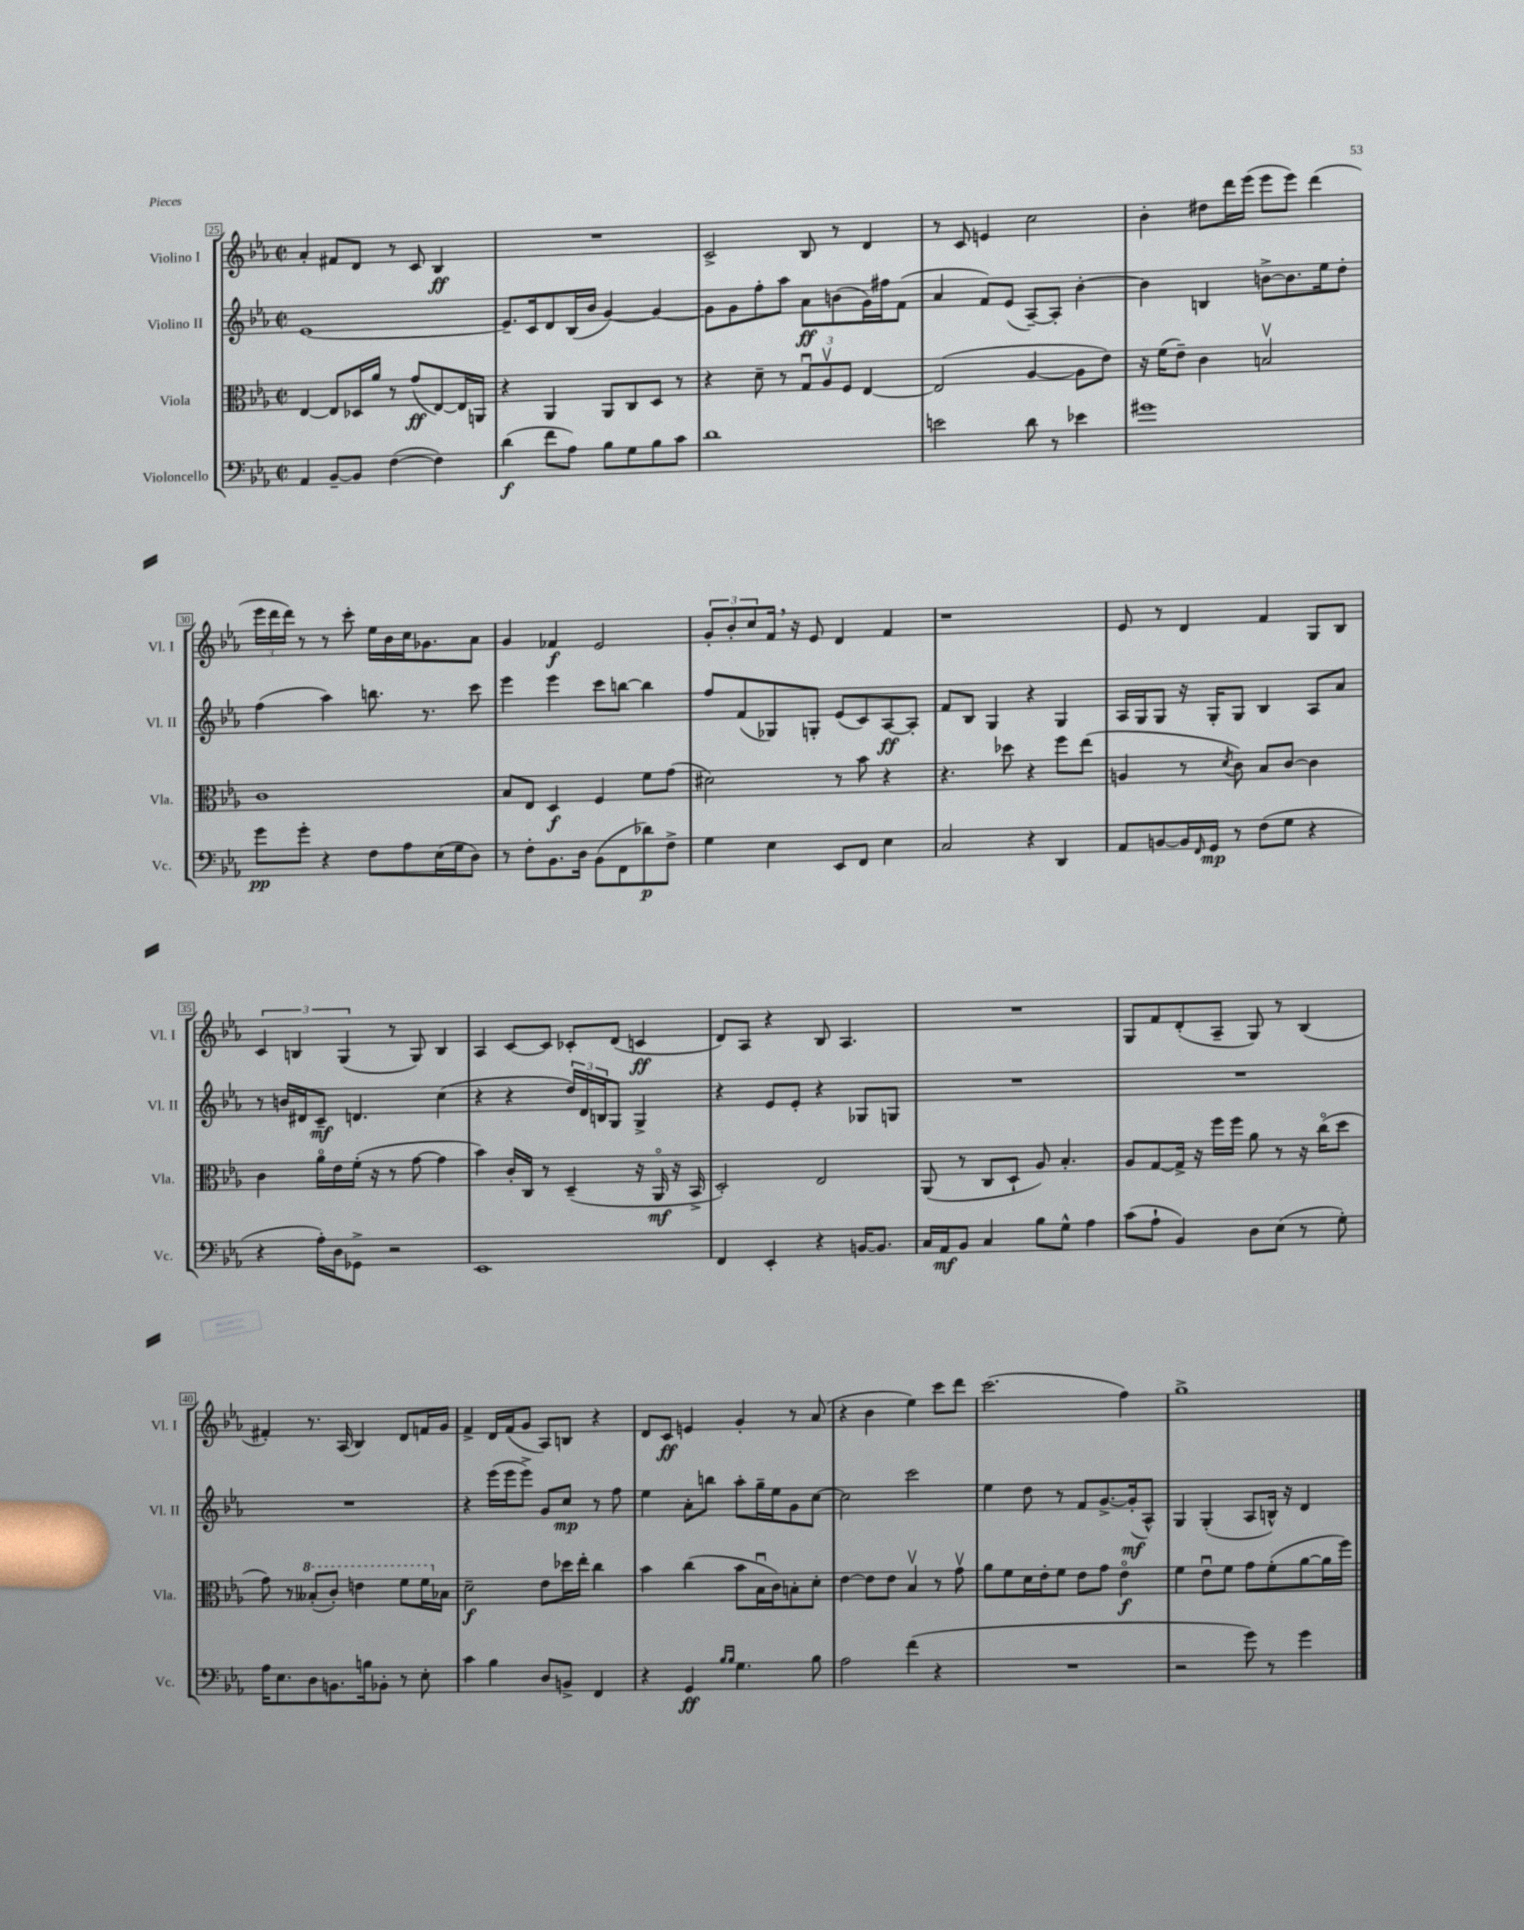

**kern	**kern	**kern	**kern
*staff4	*staff3	*staff2	*staff1
*clefF4	*clefC3	*clefG2	*clefG2
*k[b-e-a-]	*k[b-e-a-]	*k[b-e-a-]	*k[b-e-a-]
*M2/2	*M2/2	*M2/2	*M2/2
*met(c|)	*met(c|)	*met(c|)	*met(c|)
4AA-	[4E-	[1e-	4a-'
[8BB-~	8E-]	.	8f#
8BB-]	16D-	.	8d
.	16a-	.	.
([4F	8r	.	8r
.	(8g	.	8c
4F])	[8E-)	.	4B-
.	16E-]	.	.
.	16AA	.	.
=	=	=	=
(4d	4r	8.e-~]	1r
.	.	16c	.
8f	4AA-	8d	.
8A-)	.	(16B-	.
.	.	16b-	.
8B-	8AA-	[4g)	.
8G	8C	.	.
8B-	8D	4g_	.
8c	8r	.	.
=	=	=	=
1d	4r	8g]	2c^
.	.	8g	.
.	8d~	8ff'	.
.	8r	8aa-	.
.	12Gu	8a-	8B-
.	12A-v	.	.
.	.	(8b	8r
.	12F	.	.
.	[4E-	16g)	4d
.	.	16ff#	.
.	.	(8f	.
=	=	=	=
2e	(2E-]	4a-	8r
.	.	.	8c
.	.	8f)	4e
.	.	(8e-	.
8d	[4A-	[8A-~)	2cc
8r	.	8A-']	.
4e-	8A-]	[4b-'	.
.	8e-)	.	.
=	=	=	=
1g#	16r	4b-]	4b-'
.	(16f	.	.
.	8e-~)	.	.
.	4c	4B	8dd#
.	.	.	16ddd
.	.	.	(16eee-
.	2Bv	[8b^	8eee-
.	.	8.b]	8eee-)
.	.	.	(4ddd
.	.	16ee-	.
.	.	8dd'	.
=	=	=	=
8g	1c	(4ff	24eee-
.	.	.	24ddd
.	.	.	24ddd)
8g'	.	.	8r
4r	.	4aa-)	8r
.	.	.	8ccc'
8F	.	8.bb	16ee-
.	.	.	16b-
8A-	.	.	16cc
.	.	8.r	8.g-
(16E-	.	.	.
16G	.	.	.
8D)	.	8ccc	8a-
=	=	=	=
8r	8B-	4eee-	4g
8F'	8E-	.	.
8.BB-	4D	4eee-	4f-
16D	.	.	.
(8BB-	4F	8ccc	2e-
8FF	.	[8bb	.
8d-)	8f	4bb]	.
8F^	(8g	.	.
=	=	=	=
4G	2d#)	8ff	12g'
.	.	.	12b-'
.	.	(8f	.
.	.	.	12cc
4E-	.	8G-)	16f
.	.	.	16r
.	.	8G'	8e-
8EE-	8r	(8e-	4d
8FF	8b-	8c)	.
4E-	4r	[8A-	4f
.	.	8A-']	.
=	=	=	=
2C	4.r	8f	1r
.	.	8B-	.
.	.	4G	.
.	8dd-	.	.
4r	4r	4r	.
4DD	8ff	4G	.
.	(8ee-	.	.
=	=	=	=
8AA-	4A	16A-	8e-
.	.	16G	.
[8BB	.	8G	8r
16BB]	8r	16r	4d
16qqFF	.	.	.
16GG	.	16G'	.
.	8qd	.	.
8r	8c)	8G	.
(8F	8B-	4B-	4f
8G	[8c	.	.
4r	4c]	8A-	8G
.	.	8a-	8B-
=	=	=	=
4r	4c	8r	6c
.	.	16b	.
.	.	.	6B
.	.	16d#	.
16A-')	16a-o	8c~	.
16D	16e-	.	.
.	.	.	(6G
8GG-^	(16f'	4.d	.
.	16r	.	.
2r	8r	.	8r
.	[8g	.	8G)
.	4g]	(4cc	4B
=	=	=	=
1EE-	4b-)	4r	4A-
.	16c'	4r	[8c
.	16C	.	.
.	8r	.	8c]
.	(4D~	24dd)	8c-'
.	.	24d	.
.	.	24B	.
.	.	8G	(8d
.	16r	4G^	4c
.	16AA-o	.	.
.	16r	.	.
.	16BB-^	.	.
=	=	=	=
4FF	2D')	4r	8d)
.	.	.	8A-
4EE-'	.	8e-	4r
.	.	8e-'	.
4r	2E-	4r	8B-
.	.	.	4.A-
[16BB	.	8G-	.
8.BB]	.	.	.
.	.	8G	.
=	=	=	=
16C	(8AA-	1r	1r
16AA-	.	.	.
8BB-	8r	.	.
4C	8C	.	.
.	8D`	.	.
8B-	8A-)	.	.
8G^^	4.B-'	.	.
4A-	.	.	.
=	=	=	=
(8c	8A-	1r	8G
8A-`	[8G	.	8f
4BB-)	16G^]	.	(8d'
.	16r	.	.
.	16ff	.	8A-~
.	16ff	.	.
8D	8a-	.	8G)
(8E-	8r	.	8r
8r	16r	.	(4B-
.	(16cco	.	.
8G')	8dd	.	.
=	=	=	=
16A-	8g)	1r	4f#')
8.E-	.	.	.
.	8r	.	.
8D	(8b--'	.	8.r
8.BB	8cc')	.	.
.	.	.	(16A-
.	4ee	.	4B-)
16B	.	.	.
8BB-'	.	.	.
8r	8ff	.	8d
8E-'	16ff	.	16f
.	16B-	.	16g
=	=	=	=
4c	2d~	4r	4f^
4B-	.	(16eee-	16d
.	.	16eee-	(16f
.	.	8eee-^)	8g
8D	8e-	8g	8A-)
8BB^	16dd-	8cc	8B
.	16ee-'	.	.
4FF	4cc	8r	4r
.	.	8ff	.
=	=	=	=
4r	4b-	4ee-	8d
.	.	.	8c
4GG	(4cc	8a-'	4e
.	.	8bb	.
16qqB-	.	.	.
16qqB-	.	.	.
4.G	8b-	8aa-'	4g'
.	16B-u	16gg~	.
.	16c)	16ee-	.
.	8B'	8g	8r
8B-	8d'	[8cc	(8a-
=	=	=	=
2A-	[4e-	2cc]	4r
.	8e-]	.	4b-
.	8e-	.	.
(4f	4B-v	2ccc	4ee-)
4r	8r	.	8ccc
.	8gv	.	8ddd
=	=	=	=
1r	8a-	4ee-	(2.ccc
.	8f	.	.
.	16d	8dd	.
.	16e-'	.	.
.	8f	8r	.
.	8e-	8f	.
.	8g	[8.g^	.
.	4e-o	.	4ff)
.	.	(16g']	.
.	.	8A-^^)	.
=	=	=	=
2r	4f	4G	1gg^
.	8e-u	(4G'	.
.	8f	.	.
8g)	8g	8A-	.
8r	(8f'	16B^^)	.
.	.	16r	.
4g	[8a-	4d	.
.	16a-]	.	.
.	16ff)	.	.
==	==	==	==
*-	*-	*-	*-
